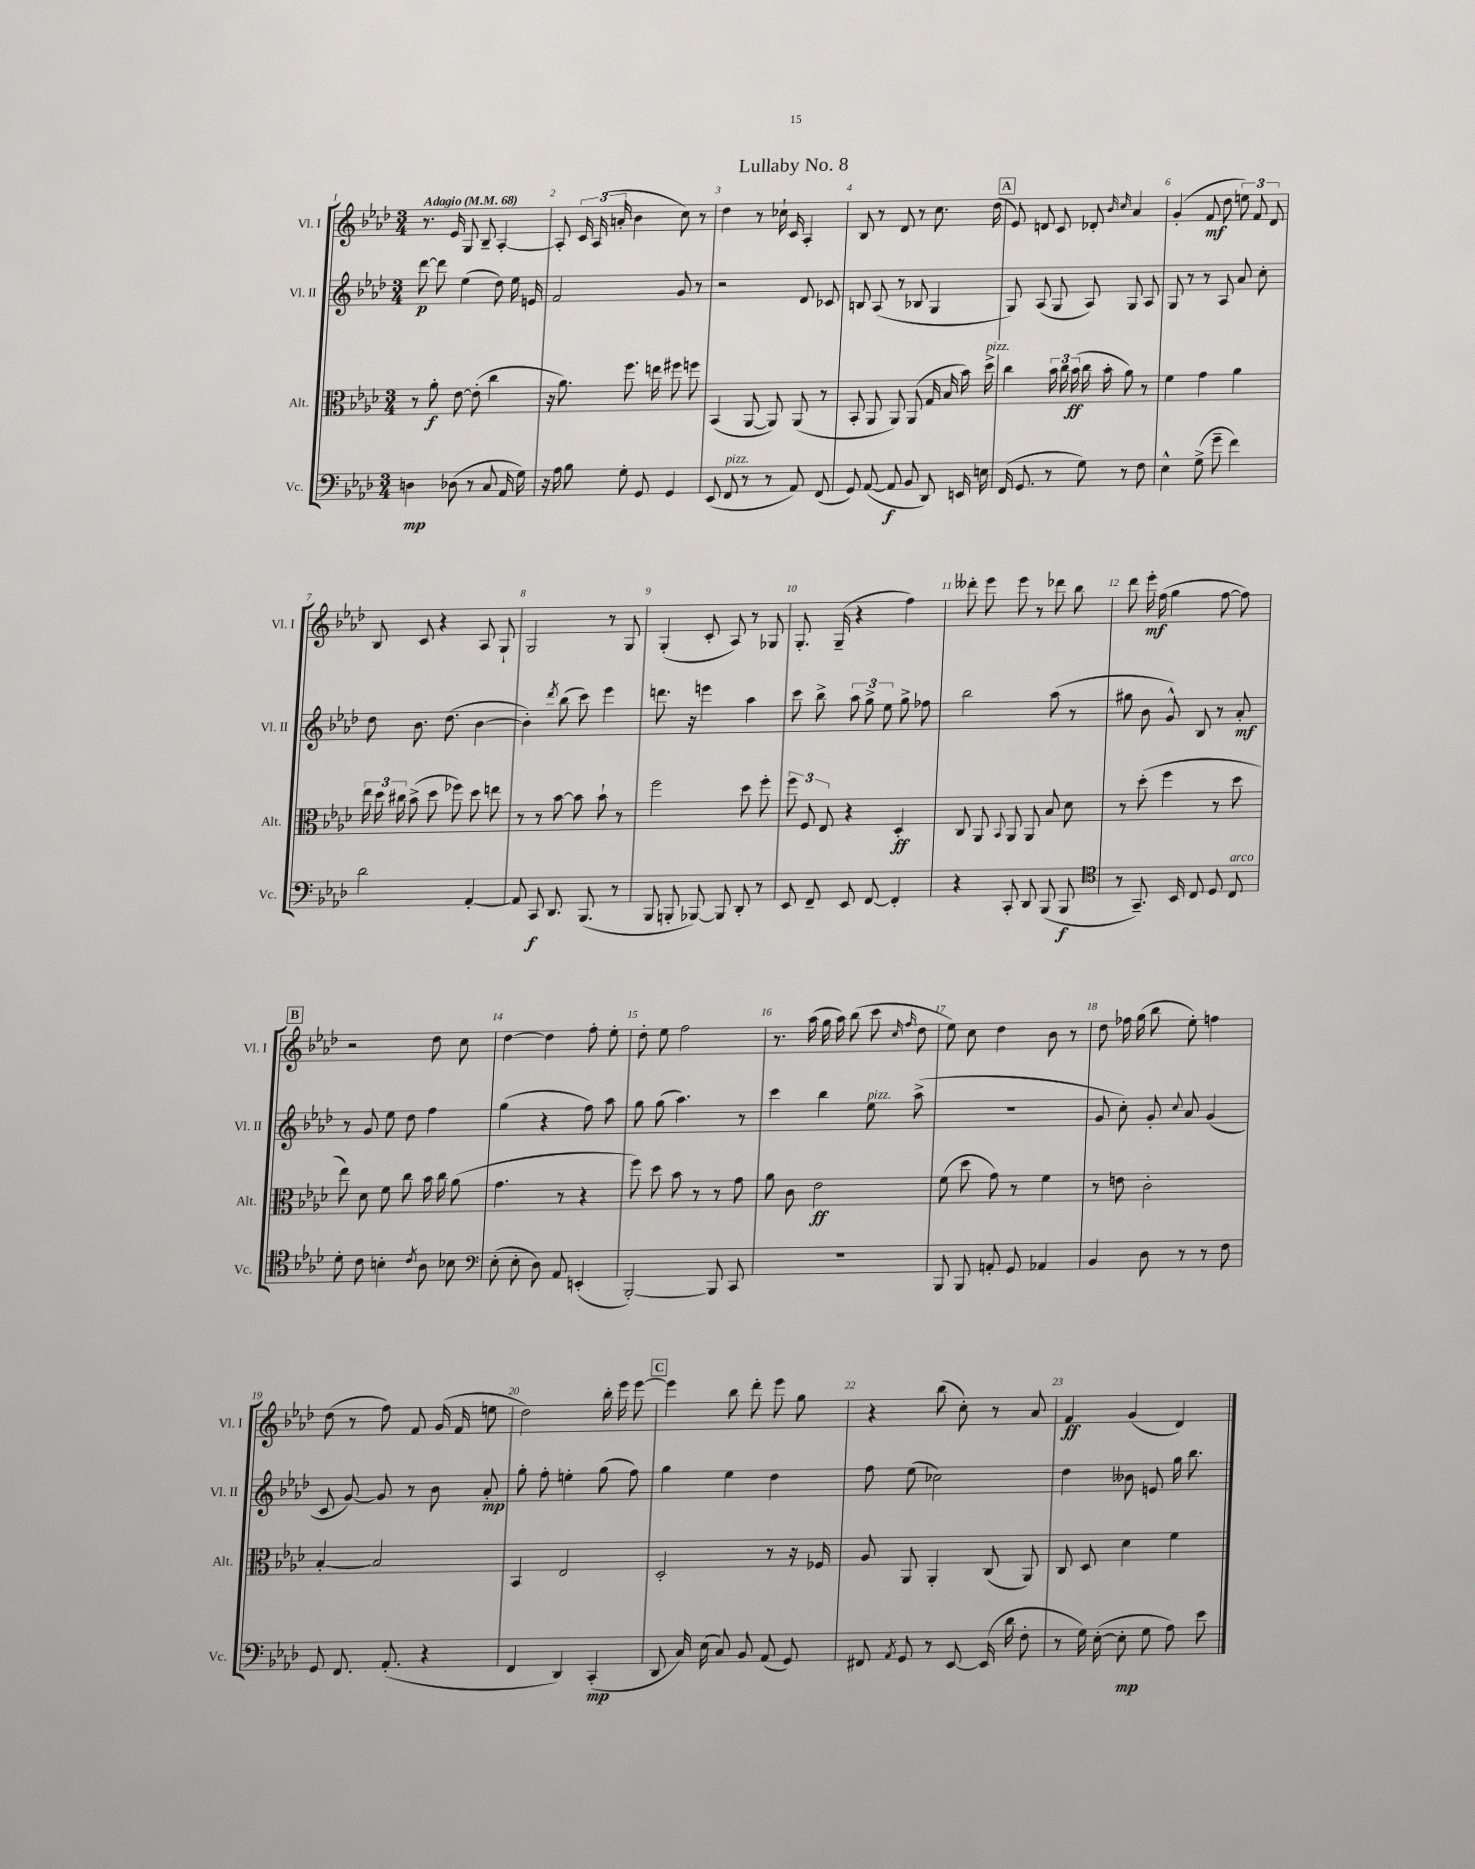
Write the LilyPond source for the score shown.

\header { title = "Lullaby No. 8" }
<<
\new StaffGroup <<
\new Staff = "s0" \with { instrumentName = "Vl. I" shortInstrumentName = "Vl. I" } {
    \clef treble \key aes \major \numericTimeSignature \time 3/4 \tempo "Adagio" 4 = 68
    \autoBeamOff r8. ees'16 g8 bes8-- aes4~-. |
    aes8-. \tuplet 3/2 { c'16 aes16( a'16-. } bes'4 c''8) r8 |
    des''4 r8 ces''16-! c'16 aes4-. |
    bes8 r8 des'8 r8 c''8. des''16( |
    \mark \markup { \box "A" } ees'8) d'8 c'8 des'8-. \grace { bes'16 c''16 } aes'4 |
    g'4-.( f'8\mf des''8 \tuplet 3/2 { e''8) f'8 des'8 } |
    bes8 c'8 r4 aes8 g8-! |
    g2 r8 g8 |
    g4-.( c'8-. aes8) r8 ges8 |
    g8.-. g16--( r4 f''4) |
    deses'''8-. ees'''8 ees'''8 r8 des'''8 bes''8 |
    des'''8 ees'''16-.\mf f''16( g''4 f''8~ f''8) |
    \mark \markup { \box "B" } r2 des''8 c''8 |
    des''4~ des''4 f''8-. ees''8-. |
    des''8-. ees''8 f''2 |
    r8. aes''16( g''16 aes''16) bes''8( c'''8 \grace { c''16 f''16 } des''8 |
    ees''8) c''8 des''4 bes'8 r8 |
    des''8 fes''16 g''16( bes''8 ees''8-.) f''4 |
    des''8( r8 f''8) f'8 g'16( f'16 e''8 |
    des''2) bes''16-. ees'''16 ees'''8~ |
    \mark \markup { \box "C" } ees'''4 bes''8 des'''8-. ees'''8 g''8 |
    r4 bes''8( c''8-.) r8 aes'8 |
    f'4\ff g'4( des'4) \bar "|." |
}
\new Staff = "s1" \with { instrumentName = "Vl. II" shortInstrumentName = "Vl. II" } {
    \clef treble \key aes \major \numericTimeSignature \time 3/4
    \autoBeamOff des'''8~\p des'''8 ees''4( des''8) ees''16 e'16 |
    f'2 g'8 r8 |
    r2 des'8 ces'8 |
    b8 aes8( r8 bes8 g4 |
    \mark \markup { \box "A" } g8) aes8( g8 aes8) g8 aes8 |
    g8 r8 r8 aes8 aes'8 c''8-. |
    des''8 bes'8. des''8.( bes'4~ |
    bes'4-.) \acciaccatura { des'''8 } bes''8( c'''8) ees'''4 |
    d'''8. r16 e'''4 aes''4 |
    c'''8 bes''8-> \tuplet 3/2 { aes''8 g''8-> ees''8 } g''8-> fes''8 |
    bes''2 aes''8( r8 |
    gis''8 bes'8 g'8-^) bes8 r8 aes'8-.\mf |
    \mark \markup { \box "B" } r8 g'8 ees''8 des''8 f''4 |
    g''4( r4 f''8) aes''8 |
    g''8 g''8( aes''4.) r8 |
    c'''4 bes''4 ees''8^\markup { \italic "pizz." } aes''8->( |
    R2. |
    g'8 c''8-.) g'8-. \appoggiatura { c''8 } aes'8 g'4( |
    c'8 g'8~) g'8 r8 bes'8 aes'8-.\mp |
    g''8-. f''8-. e''4-. g''8( f''8) |
    \mark \markup { \box "C" } g''4 ees''4 des''4 |
    f''8 ees''8( ces''2) |
    des''4 beses'8 e'8 g''16 bes''8. \bar "|." |
}
\new Staff = "s2" \with { instrumentName = "Alt." shortInstrumentName = "Alt." } {
    \clef alto \key aes \major \numericTimeSignature \time 3/4
    \autoBeamOff r8 aes'8-.\f ees'8~ ees'8-.( c''4 |
    r16 aes'8.) f''8. e''16 fis''8 f''8 |
    bes,4( aes,8~ aes,8) aes,8( r8 |
    bes,8-. aes,8 aes,8) aes,8( g16 bes16 bes'16) des''16->^\markup { \italic "pizz." } |
    \mark \markup { \box "A" } c''4 \tuplet 3/2 { bes'16 c''16 bes'16\ff( } c''16 bes'16-. aes'8) r8 |
    f'4 g'4 aes'4 |
    \tuplet 3/2 { ees''16 des''16 cis''16 } bes'8->( des''8 fes''8) des''8 e''8 |
    r8 r8 bes'8~ bes'8 bes'8-! r8 |
    f''2 des''8 f''8-. |
    \tuplet 3/2 { f''8 f8 ees8 } r4 des4-.\ff |
    c8 aes,8 \appoggiatura { bes,8 } aes,8 aes,8 bes8 des'8 |
    r8 des''8-.( f''4 r8 des''8 |
    \mark \markup { \box "B" } ees''8) des'8 f'8 c''8 bes'16 c''16 aes'8( |
    g'4. r8 r4 |
    f''8) des''8 bes'8 r8 r8 g'8 |
    aes'8 c'8 ees'2\ff |
    f'8( des''8 g'8) r8 f'4 |
    r8 e'8 c'2-. |
    bes4~-. bes2 |
    bes,4 ees2 |
    \mark \markup { \box "C" } des2-. r8 r16 fes16 |
    aes8 aes,8 aes,4-. c8( aes,8) |
    c8 des8 des'4 f'4 \bar "|." |
}
\new Staff = "s3" \with { instrumentName = "Vc." shortInstrumentName = "Vc." } {
    \clef bass \key aes \major \numericTimeSignature \time 3/4
    \autoBeamOff d4\mp des8( r8 c8 aes,16 g16) |
    r16 aes16 bes8 g8-. g,8 g,4 |
    ees,8( f,8^\markup { \italic "pizz." } r8 r8 aes,8) f,8( |
    g,8) aes,8~( aes,8\f bes,8 des,8) e,16 e16 |
    \mark \markup { \box "A" } f,16( g,8. r8 g8) r8 f8 |
    ees4-^ g8->( g'8-- f'4) |
    des'2 aes,4~-. |
    aes,8 c,8\f des,8. bes,,8.( r8 |
    bes,,8 b,,8-. bes,,8~) bes,,8 des,8-. r8 |
    ees,8 f,8-- ees,8 f,8~ f,4-. |
    r4 c,8-. des,8 bes,,8( bes,,8\f |
    \clef tenor r8 g,8.--) bes,16 c8 des8 c8^\markup { \italic "arco" } |
    \mark \markup { \box "B" } des'8-. c'8 b4-. \acciaccatura { c'8 } aes8 bes8 |
    \clef bass ees8-.( ees8-. des8) aes,8 e,4-.( |
    bes,,2~-.) bes,,8 c,8 |
    R2. |
    bes,,8 bes,,8 a,8-. g,8 aes,4 |
    bes,4 des8 r8 r8 f8 |
    g,8 f,8. aes,8.-.( r4 |
    f,4 des,4) c,4-.\mp( |
    \mark \markup { \box "C" } des,8 c16) ees16( c8) bes,8 aes,8( g,8) |
    fis,8 \acciaccatura { aes,8 } g,8 r8 ees,8~ ees,16( des'16 f8-. |
    r8 g16) ees16~-.( ees8-.\mp g8 aes8) ees'8 \bar "|." |
}
>>
>>
\layout { \context { \Score \override BarNumber.break-visibility = ##(#f #t #t) barNumberVisibility = #all-bar-numbers-visible } }
